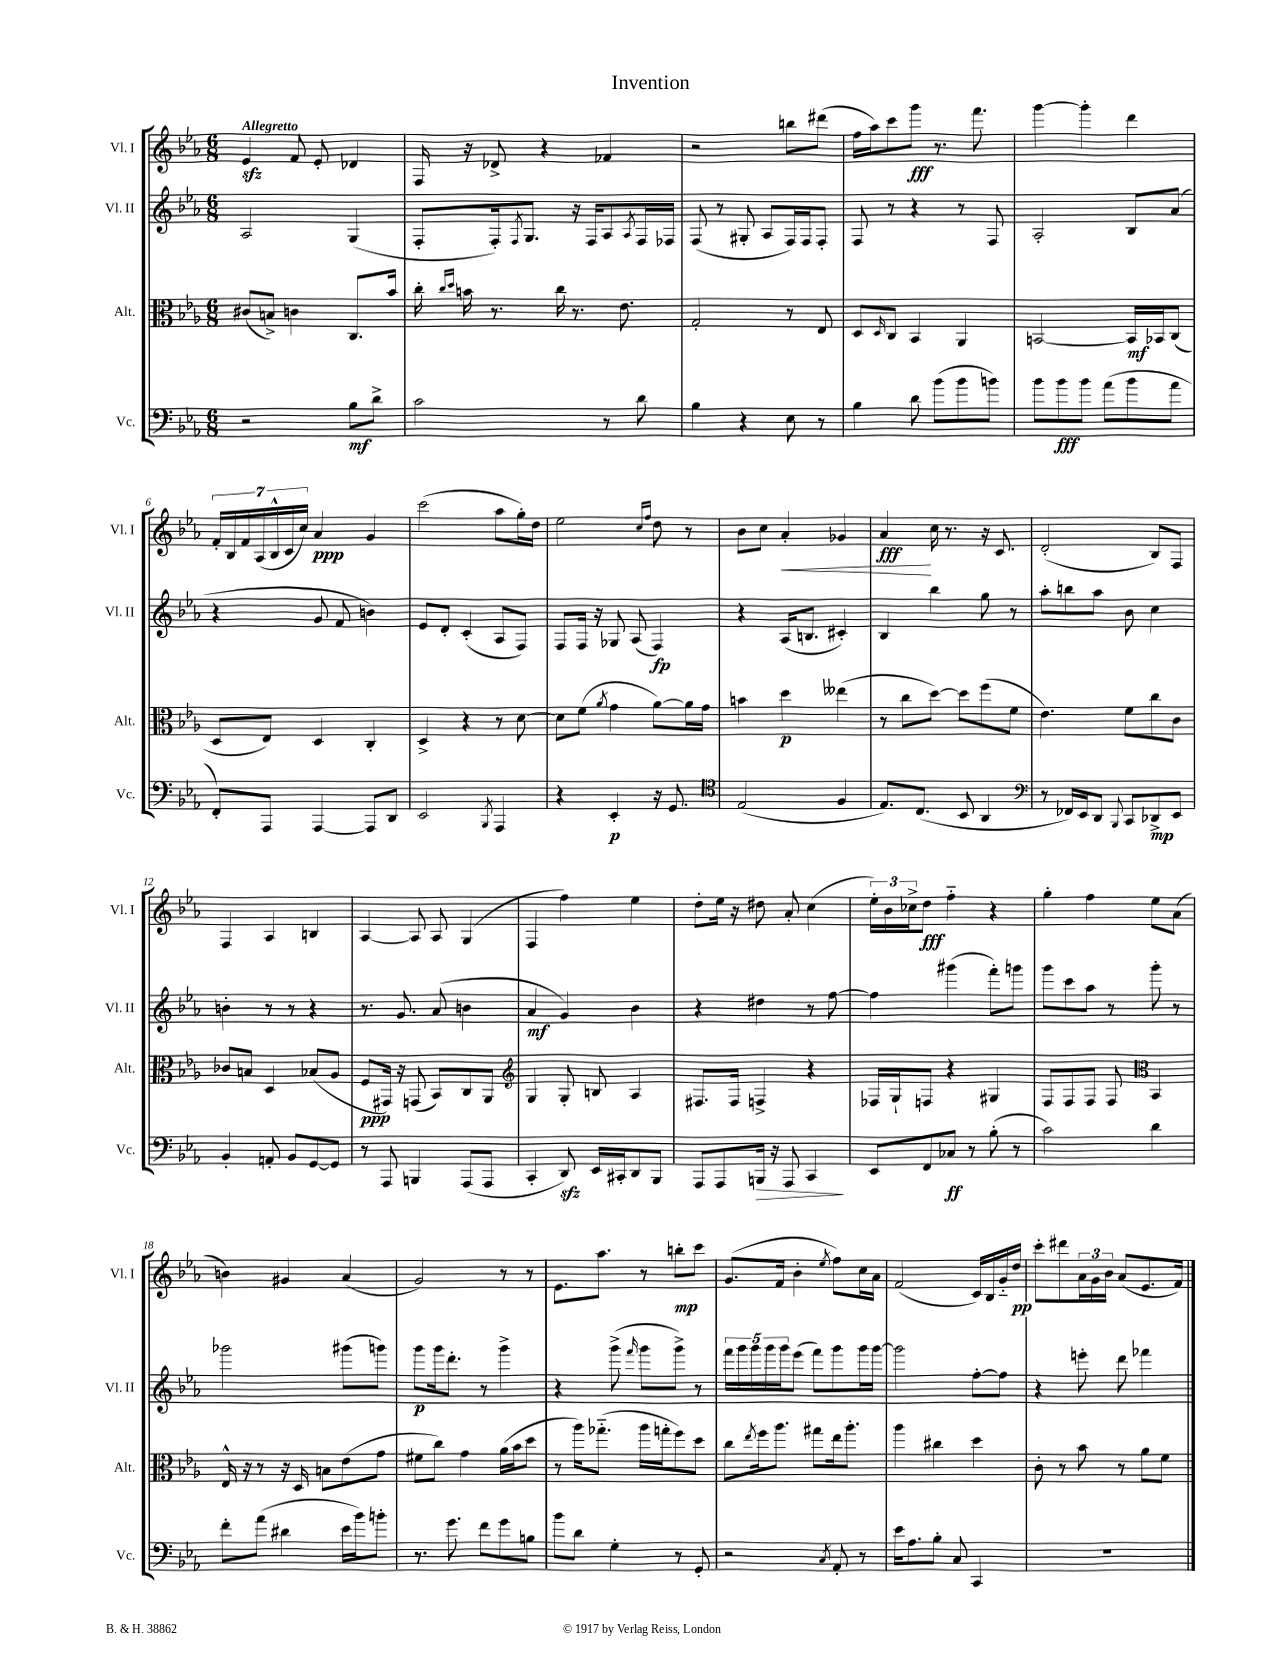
\header { title = "Invention" }
<<
\new StaffGroup <<
\new Staff = "s0" \with { instrumentName = "Vl. I" shortInstrumentName = "Vl. I" } {
    \clef treble \key ees \major \numericTimeSignature \time 6/8 \tempo "Allegretto"
    ees'4\sfz f'8 ees'8-. des'4 |
    f16 r16 des'8-> r4 fes'4 |
    r2 b''8 dis'''8( |
    f''16 aes''16) c'''8 g'''8\fff r8. f'''8. |
    g'''4~ g'''4-. d'''4 |
    \tuplet 7/4 { f'16-. bes16 f'16 aes16( bes16-^ c'16 c''16) } aes'4\ppp g'4 |
    c'''2( aes''8 g''16-.) d''16 |
    ees''2 \grace { c''16 f''16 } d''8 r8 |
    bes'8 c''8 aes'4-.\< ges'4 |
    aes'4\fff\! c''16 r8. r16 c'8. |
    d'2-.( bes8) f8 |
    f4 aes4 b4 |
    aes4~ aes8 aes8 g4( |
    f4 f''4) ees''4 |
    d''8-. ees''16 r16 dis''8 aes'8-. c''4( |
    \tuplet 3/2 { ees''16-.) bes'16 ces''16-> } d''8\fff f''4-_ r4 |
    g''4-. f''4 ees''8 aes'8( |
    b'4) gis'4 aes'4( |
    g'2) r8 r8 |
    ees'8. aes''8. r8 b''8-.\mp c'''8 |
    g'8.( f'16 bes'4-. \acciaccatura { ees''8 } f''8) c''16 aes'16 |
    f'2( c'16) bes16 g'16-_ d''16\pp |
    c'''8-. dis'''8 \tuplet 3/2 { aes'16 g'16 bes'16 } aes'8( ees'8. f'16) \bar "|." |
}
\new Staff = "s1" \with { instrumentName = "Vl. II" shortInstrumentName = "Vl. II" } {
    \clef treble \key ees \major \numericTimeSignature \time 6/8
    aes2 g4( |
    f8-. f16-.) \acciaccatura { f8 } g8. r16 f16 aes8 \acciaccatura { aes8 } f16 fes16 |
    f8( r8 gis8-. aes8 f16) f16 f8-. |
    f8 r8 r4 r8 f8 |
    aes2-. bes8 aes'8( |
    r4 g'8 f'8 b'4) |
    ees'8 d'8-. c'4-.( aes8 f8) |
    f8 f16 r16 ges8 aes8( f4\fp) |
    r4 aes16( b8. cis'4-.) |
    bes4 bes''4 g''8 r8 |
    aes''8-. b''8 aes''8 bes'8 c''4 |
    b'4-. r8 r8 r4 |
    r8. g'8. aes'8( b'4 |
    aes'4\mf g'4) bes'4 |
    r4 dis''4 r8 f''8~ |
    f''4 gis'''4( f'''8-.) g'''8 |
    g'''8 c'''8 aes''8 r8 g'''8-. r8 |
    ges'''2 gis'''8( g'''8) |
    g'''8\p g'''16 d'''8.-. r8 g'''4-> |
    r4 g'''8->( \grace { f'''16 } g'''8 g'''8->) r8 |
    \tuplet 5/4 { f'''16 g'''16 g'''16 g'''16 g'''16 } ees'''8( f'''8) g'''8 g'''16 g'''16~ |
    g'''2 f''8~-. f''8 |
    r4 e'''8-. d'''8 fes'''4 \bar "|." |
}
\new Staff = "s2" \with { instrumentName = "Alt." shortInstrumentName = "Alt." } {
    \clef alto \key ees \major \numericTimeSignature \time 6/8
    cis'8( b8->) c'4 c8. bes'16 |
    c''16-. \grace { c''16 d''16 } b'16 r8. c''16 r8. ees'8. |
    g2-. r8 ees8 |
    d8 \grace { d16 } c8 bes,4 aes,4 |
    b,2~ b,16\mf bes,16 c8( |
    d8 ees8) d4 c4-. |
    d4-> r4 r8 d'8~ |
    d'8 f'8( \acciaccatura { aes'8 } g'4 aes'8~) aes'16 g'16 |
    b'4 d''4\p eeses''4( |
    r8 c''8 d''8~) d''8 f''8( f'8 |
    ees'4.) f'8 c''8 c'8 |
    ces'8 b8 d4 bes8( aes8 |
    f8\ppp gis,16) r16 g,8( bes,8) c8 aes,8 |
    \clef treble g4 g8-. b8 aes4 |
    fis8. fis16 f4-> r4 |
    fes16 g16-! f8 r4 gis4 |
    f8 f8 f8 f8 \clef alto bes,4 |
    ees16-^ r16 r8 r16 d16 b8 ees'8( g'8 |
    fis'8 c''8) g'4 aes'16( bes'16 d''8 |
    r8 aes''16) ges''8.-_( aes''16 g''16-. f''8) d''8 |
    c''8 \acciaccatura { ees''8 } f''16 aes''8. gis''8 ees''16 aes''8.-. |
    aes''4 cis''4 d''4 |
    c'8-. r8 bes'8 r8 aes'8 f'8 \bar "|." |
}
\new Staff = "s3" \with { instrumentName = "Vc." shortInstrumentName = "Vc." } {
    \clef bass \key ees \major \numericTimeSignature \time 6/8
    r2 bes8\mf d'8-> |
    c'2 r8 d'8 |
    bes4 r4 ees8 r8 |
    bes4 d'8 bes'8( bes'8 b'8) |
    bes'8 bes'8\fff bes'8 aes'8( bes'8 aes'8 |
    f,8-.) aes,,8 aes,,4~ aes,,8 d,8 |
    ees,2 \acciaccatura { bes,,8 } aes,,4 |
    r4 ees,4-.\p r16 g,8. |
    \clef tenor ees2( f4 |
    ees8.) c8.( bes,8 aes,4 |
    \clef bass r8 fes,16) ees,16 d,8 \appoggiatura { bes,,8 } c,8 des,8->\mp ees,8 |
    bes,4-. a,8-. bes,8 g,8~ g,8 |
    r8 aes,,8 b,,4 aes,,8( aes,,8 |
    c,4-. d,8\sfz) ees,16 cis,16-. d,8 bes,,8 |
    aes,,8 aes,,8 b,,16\> r16 aes,,8 c,4\! |
    ees,8 f,8 ces8\ff r8 bes8-.( r8 |
    c'2) d'4 |
    f'8-. aes'8( dis'4 ees'16 bes'16) b'8-. |
    r8. g'8. f'8 g'8 b8 |
    bes'8 d'8 g4-. r8 g,8-. |
    r2 \acciaccatura { c8 } aes,8-. r8 |
    ees'16 aes8. bes8-. c8 c,4 |
    R2. \bar "|." |
}
>>
>>
